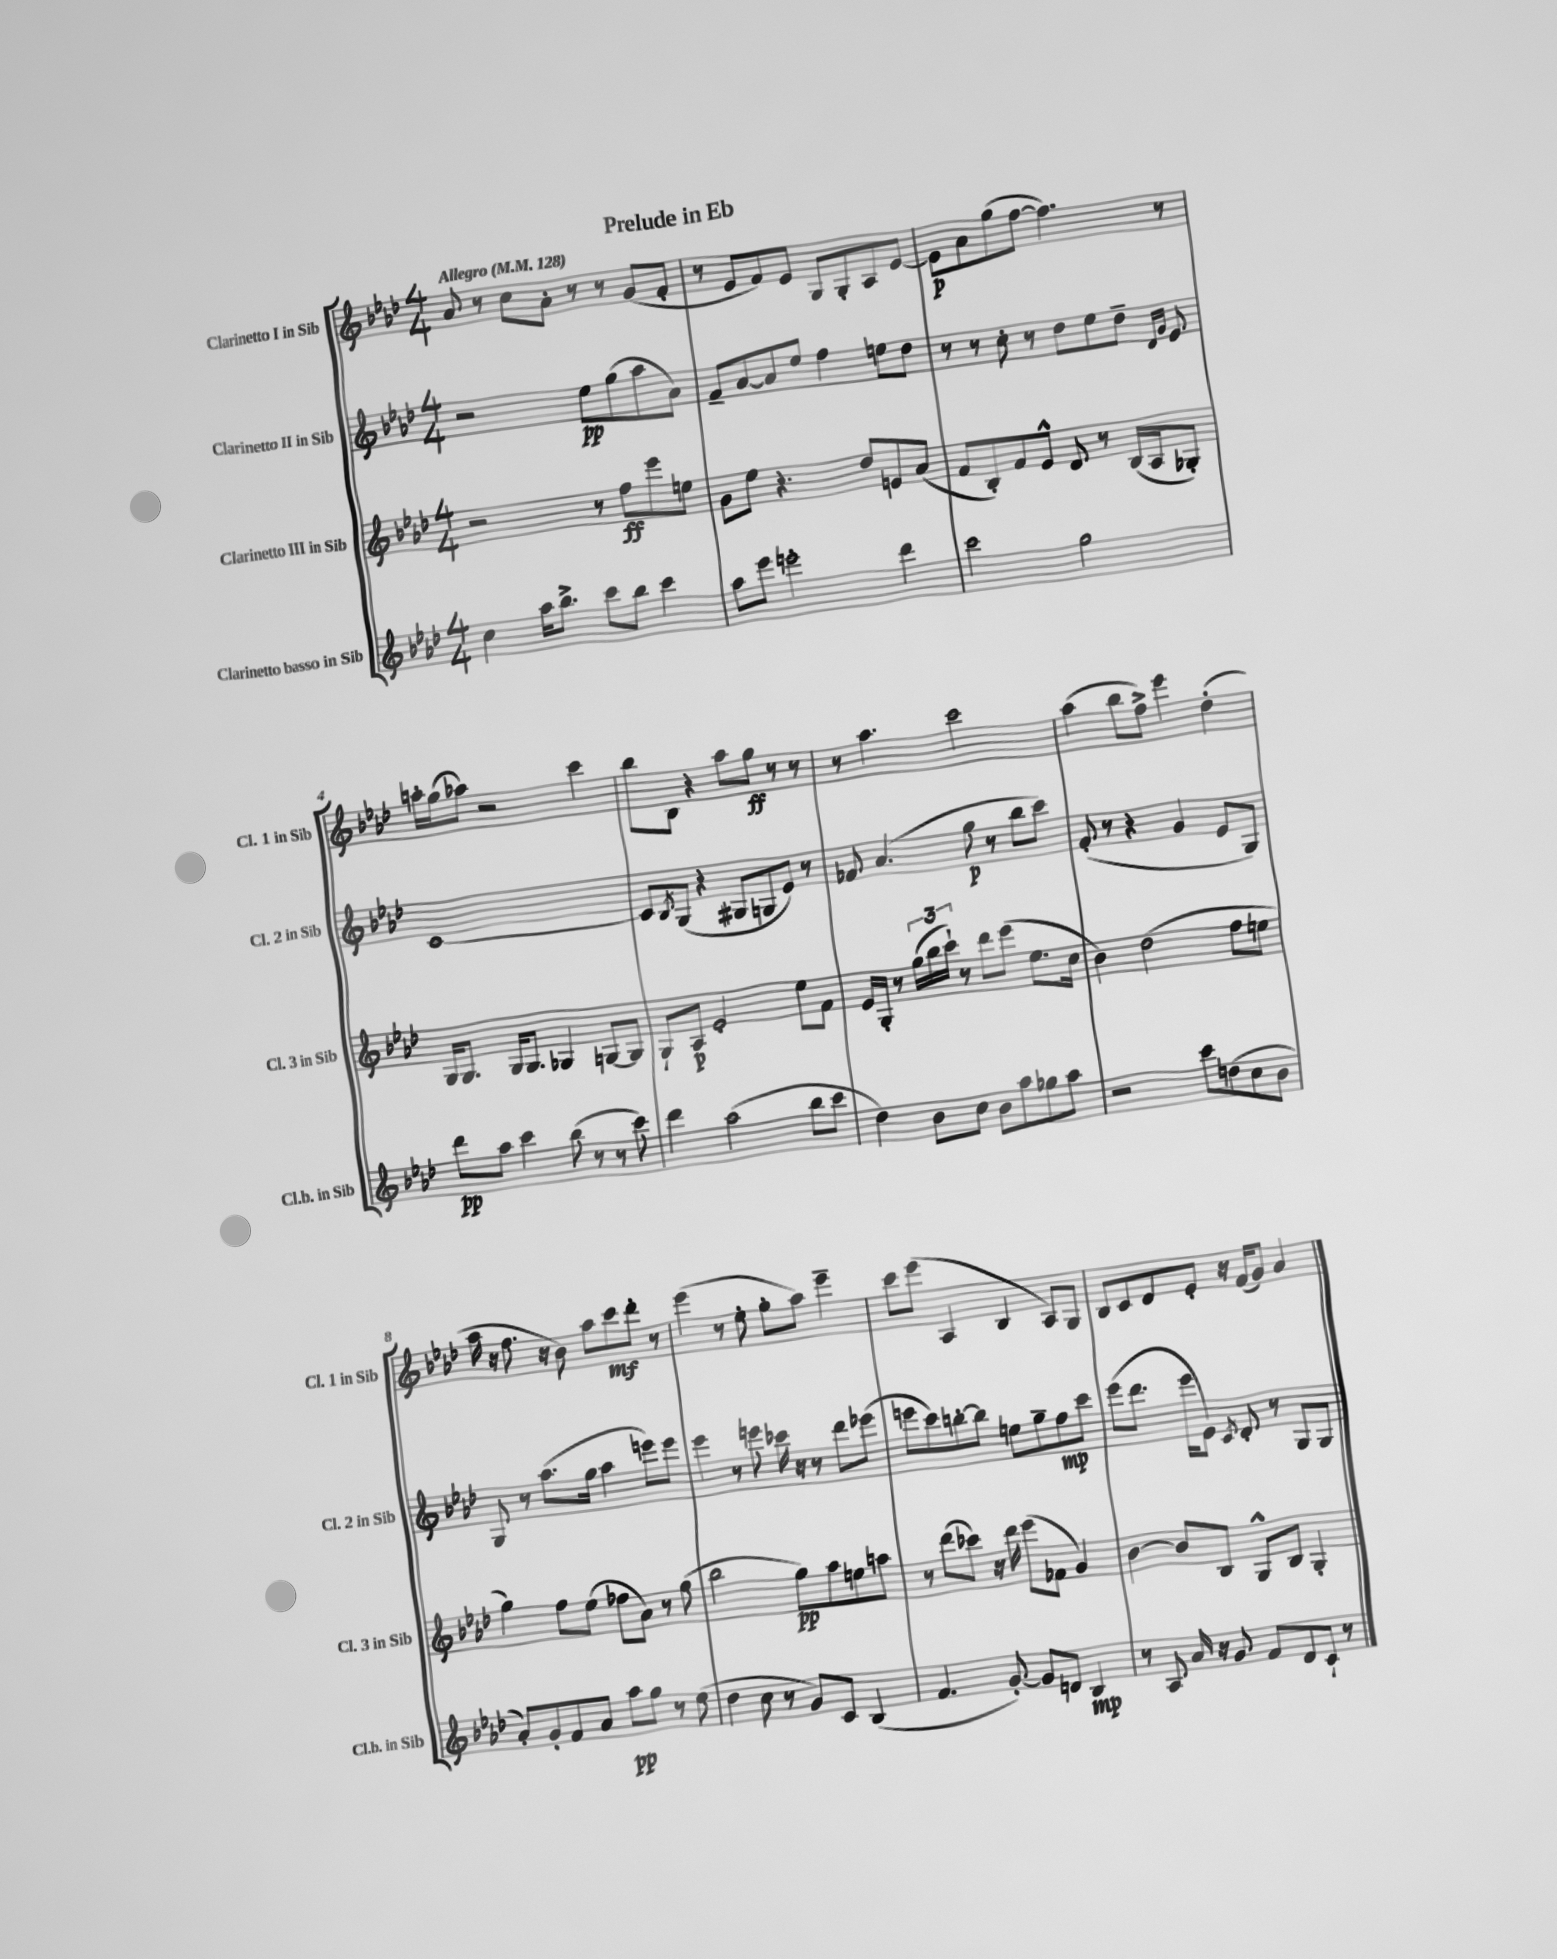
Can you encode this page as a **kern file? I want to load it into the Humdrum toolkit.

**kern	**kern	**kern	**kern
*staff4	*staff3	*staff2	*staff1
*clefG2	*clefG2	*clefG2	*clefG2
*k[b-e-a-d-]	*k[b-e-a-d-]	*k[b-e-a-d-]	*k[b-e-a-d-]
*M4/4	*M4/4	*M4/4	*M4/4
*MM128	*MM128	*MM128	*MM128
4cc\	2r	2r	8a-/
.	.	.	8r
16aa-\LK	.	.	8cc\L
8.bb-^\J	.	.	.
.	.	.	8a-'\J
8ccc\L	8r	8ee-\L	8r
8bb-\J	8ff\L	(8gg\	8r
4ccc\	8eee-\	8aa-\	(8g/L
.	8ee\J	8a-\J)	8f'/J
=	=	=	=
8aa-\L	8g\L	8f~/L	8r
8eee-\J	8ee-\J	[8a-/	8e-/L
2eee'\	4.r	8a-/]	8f/)
.	.	8ee-/J	8e-/J
.	.	4ff\	8G/L
.	8dd-/L	.	8G'/
4ddd-\	8e/	8ee\L	8A-/
.	(8a-/J	8dd-\J	[8e-/J
=	=	=	=
2ccc\	8f/L	8r	8e-\]L
.	8B-'/)	8r	8a-\
.	8f/	8cc'\	(8gg\
.	8e-^^/J	8r	[8ff\J
2gg\	8d-/	8dd-\L	4.ff\])
.	8r	8ee-\	.
.	(16B-/LL	8dd-~\J	.
.	16A-/J	.	.
.	.	16qqd-/LL	.
.	.	16qqg/JJ	.
.	8G-'/J)	8e-/	8r
=	=	=	=
8ddd-\L	16G/LK	[1c	16aa'\LL
.	8.G/J	.	(16gg\J
8aa-\J	.	.	8aa-\J)
4ccc\	16G/LK	.	2r
.	8.G/J	.	.
(8bb-\	4G-/	.	.
8r	.	.	.
8r	[8G/L	.	4ccc\
8ccc\)	8G/]J	.	.
=	=	=	=
4ddd-\	8G`/L	8c/]L	8bb-\L
.	.	8qB-/	.
.	8A-/J	(8G/J	8B-\J
(2aa-\	2e-'/	4r	4r
.	.	8G#/L	8aa-\L
.	.	8G/	8gg\J
8bb-\L	8ee-\L	8e-/J)	8r
8ccc\J	8f\J	8r	8r
=	=	=	=
4dd-\)	16e-/LL	8f-/	8r
.	16G'/JJ	.	.
.	8r	(4.a-/	4.aa-\
8b-\L	(24gg\LL	.	.
.	24bb-\	.	.
.	24ccc`\JJ)	.	.
8cc\J	8r	.	.
8b-\L	8ddd-\L	8gg\	2ccc\
8aa-\	(8eee-\J	8r	.
8gg-\	8.ee-\L	8bb-\L	.
8aa-\J	.	8ccc\J)	.
.	16cc\Jk	.	.
=	=	=	=
2r	4b-\)	(8f'/	(4aa-\
.	.	8r	.
.	(2dd-\	4r	8bb-\L
.	.	.	8ff^\J)
8ccc\L	.	4g/	4eee-\
(8dd\	.	.	.
8cc\	8ff\L	8e-/L	(4dd-'\
8b-\J	8ee\J	8G/J)	.
=	=	=	=
8a-'/L)	4gg\)	8G/	16aa-\
.	.	.	16r
8g'/	.	8r	8.ff\
8f/	8ff\L	(8.aa-\L	.
.	.	.	16r
8a-/J	(8ee-\J	.	8b-\)
.	.	16gg\Jk	.
8aa-\L	8ff-\L	4aa-\	8aa-\L
8gg\J	8a-\J)	.	8ccc\
8r	8r	8eee\L)	8ddd-'\J
(8ee-\	(8gg\	8eee\J	8r
=	=	=	=
4dd-\	2bb-\	4eee-\	(4eee-\
8cc\	.	8r	8r
8r	.	8eee\	8ee-'\
8g/L)	8gg\L)	16ccc-\	8gg'\L
.	.	16r	.
8c/J	8aa-\	8r	8aa-\J)
(4B-/	8ee\	8ddd-\L	4eee-~\
.	8aa\J	(8eee-\J	.
=	=	=	=
4.f/	8r	8eee\L	8ccc\L
.	(8ddd-\L	8ccc\)	(8eee-\J
.	8ccc-\J)	[8bb'\	4A-/
[8g'/)	16r	8bb\]J	.
.	16ddd-\	.	.
8g/]L	(8eee-\L	8ee\L	4B-/
8d/J	8f-\J	8gg~\	.
4B-/	4g/)	8ff\	8A-/L)
.	.	8ccc\J	8G/J
=	=	=	=
8r	[4b-\	(8eee-\L	8B-/L
8A-/	.	8.ddd-\J	8c/
16a-/	8b-/]L	.	8d-/
16r	.	16eee-\LK	.
8g/	8B-/J	8e-\J)	8e-'/J
.	.	8qc/	.
8f/L	8G^^/L	8d-'/	16r
.	.	.	(16f/LK
8d-/	8B-/J	8r	8g/J)
8c`/J	4G'/	8G/L	4a-/
8r	.	8G/J	.
==	==	==	==
*-	*-	*-	*-
